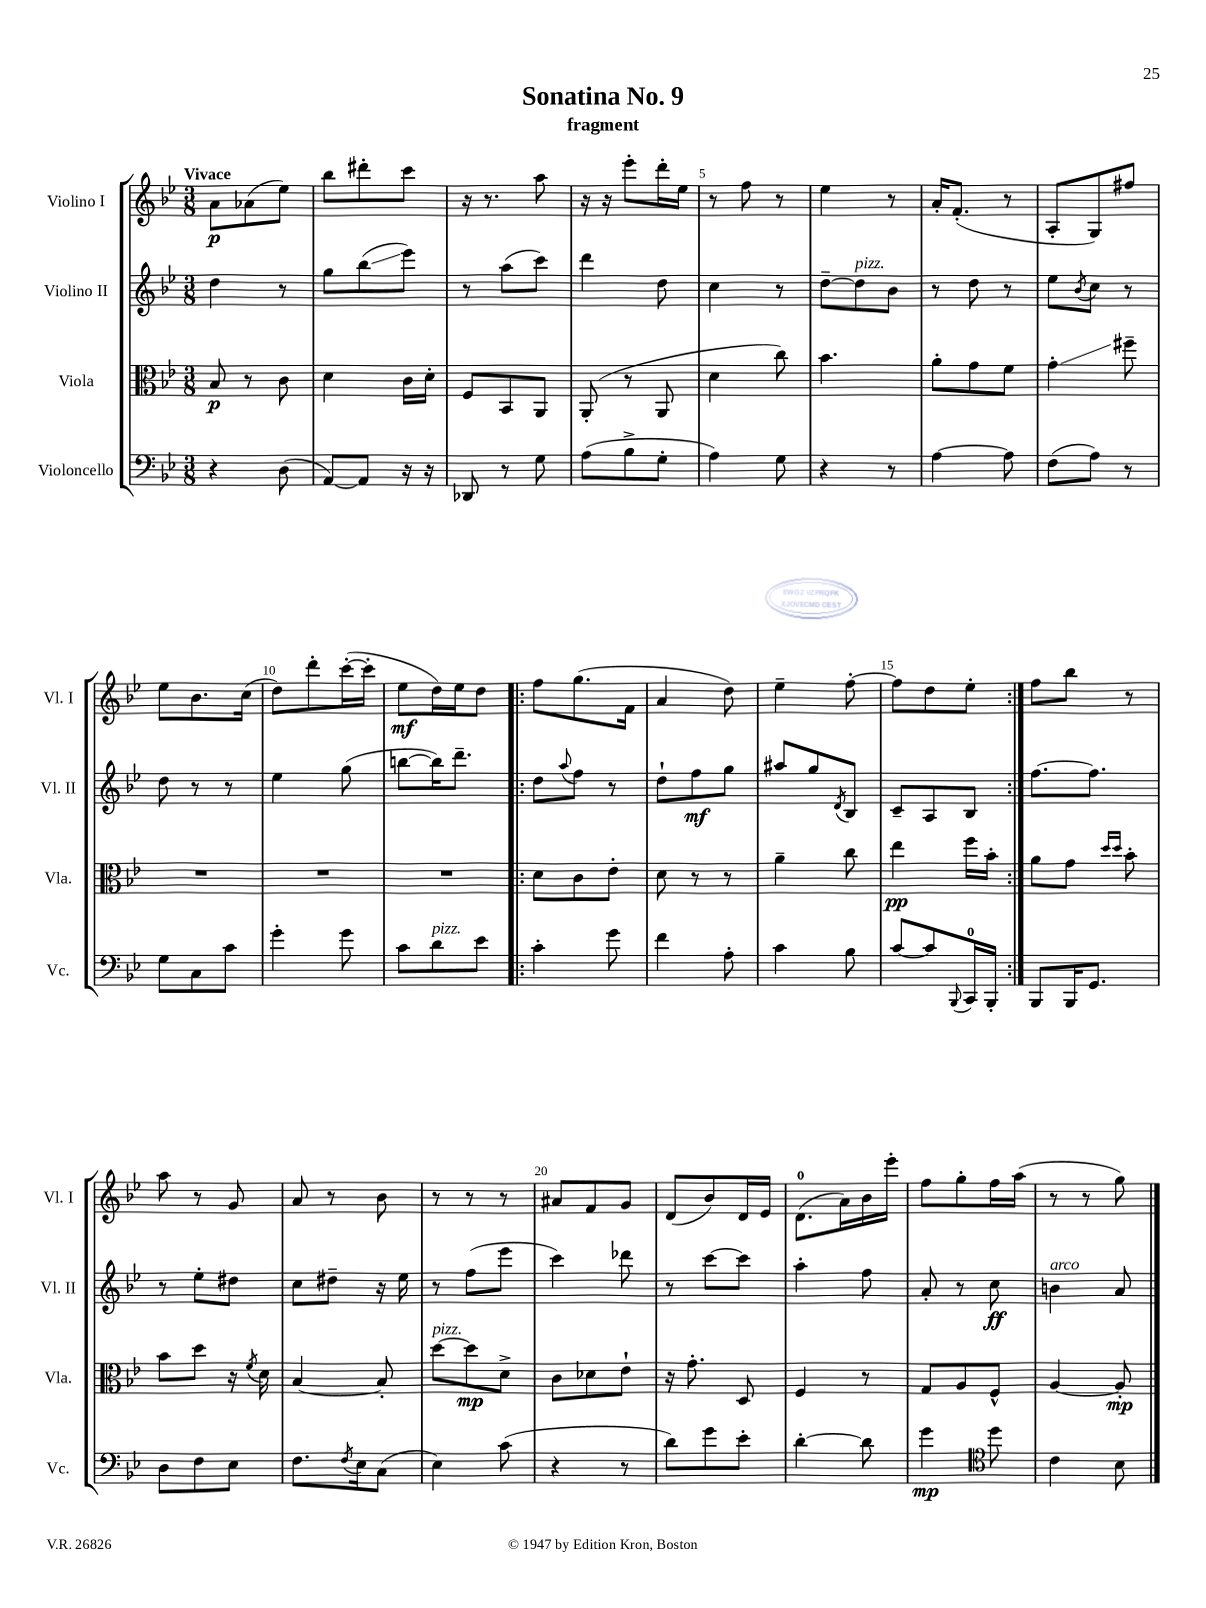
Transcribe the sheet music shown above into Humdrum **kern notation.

**kern	**kern	**kern	**kern
*staff4	*staff3	*staff2	*staff1
*clefF4	*clefC3	*clefG2	*clefG2
*k[b-e-]	*k[b-e-]	*k[b-e-]	*k[b-e-]
*M3/8	*M3/8	*M3/8	*M3/8
4r	8B-/	4dd\	8a\L
.	8r	.	(8a-\
(8D\	8c\	8r	8ee-\J)
=	=	=	=
[8AA/L)	4d\	8gg\L	8bb-\L
8AA/]J	.	(8bb-\	8ddd#'\
16r	16c\LL	8eee-\J)	8ccc\J
16r	16d'\JJ	.	.
=	=	=	=
8DD-/	8F/L	8r	16r
.	.	.	8.r
8r	8BB-/	(8aa\L	.
8G\	8AA/J	8ccc\J)	8aa\
=	=	=	=
(8A\L	(8AA'/	4ddd\	16r
.	.	.	16r
8B-^\	8r	.	8eee-'\L
8G'\J	8AA/	8dd\	16ddd'\L
.	.	.	16ee-\JJ
=	=	=	=
4A\)	4d\	4cc\	8r
.	.	.	8ff\
8G\	8cc\)	8r	8r
=	=	=	=
4r	4.b-\	[8dd~\L	4ee-\
.	.	8dd\]	.
8r	.	8b-\J	8r
=	=	=	=
[4A\	8a'\L	8r	16a'/LK
.	.	.	(8.f'/J
.	8g\	8dd\	.
8A\]	8f\J	8r	8r
=	=	=	=
(8F\L	4g'\	8ee-\L	8A'/L
.	.	8qb-/	.
8A\J)	.	8cc\J	8G/)
8r	8ff#~\	8r	8ff#/J
=	=	=	=
8G\L	4.r	8dd\	8ee-\L
8C\	.	8r	8.b-\
8c\J	.	8r	.
.	.	.	(16cc\Jk
=	=	=	=
4g'\	4.r	4ee-\	8dd\L)
.	.	.	8ddd'\
8g\	.	(8gg\	([16ccc'\L
.	.	.	16ccc'\]JJ
=	=	=	=
8c\L	4.r	[8bb\L	8ee-\L
8d\	.	16bb\]K)	16dd\L)
.	.	8.ddd~\J	16ee-\J
8e-\J	.	.	8dd\J
=!|:	=!|:	=!|:	=!|:
4c'\	8d\L	8dd\L	8ff\L
.	.	8qqaa/	.
.	8c\	8ff\J	(8.gg\
8g\	8e-'\J	8r	.
.	.	.	16f\Jk
=	=	=	=
4f\	8d\	8dd`\L	4a/
.	8r	8ff\	.
8A'\	8r	8gg\J	8dd\)
=	=	=	=
4c\	4a~\	8aa#/L	4ee-~\
.	.	8gg/	.
.	.	8qd/	.
8B-\	8cc\	8B-/J	[8ff'\
=	=	=	=
[8c/L	4ee-\	8c~/L	8ff\]L
8c/]	.	8A/	8dd\
8qqBBB-/	.	.	.
16CC/L	16ff\LL	8B-/J	8ee-'\J
16BBB-'/JJ	16b-'\JJ	.	.
=:|!	=:|!	=:|!	=:|!
8BBB-/L	8a\L	[8.ff\L	8ff\L
16BBB-/K	8g\J	.	8bb-\J
8.GG/J	.	8.ff\]J	.
.	16qqdd/LL	.	.
.	16qqdd/JJ	.	.
.	8b-'\	.	8r
=	=	=	=
8D\L	8b-\L	8r	8aa\
8F\	8dd\J	8ee-'\L	8r
8E-\J	16r	8dd#\J	8g/
.	8qf/	.	.
.	16d\	.	.
=	=	=	=
8.F\L	[4B-/	8cc\L	8a/
.	.	8dd#~\J	8r
8qF/	.	.	.
16E-\k	.	.	.
(8C\J	8B-'/]	16r	8b-\
.	.	16ee-\	.
=	=	=	=
4E-\)	[8dd\L	8r	8r
.	8dd\]	(8ff\L	8r
(8c\	8d^\J	8eee-\J	8r
=	=	=	=
4r	8c\L	4ccc\)	8a#/L
.	8d-\	.	8f/
8r	8e-`\J	8ddd-\	8g/J
=	=	=	=
8d\L)	16r	8r	(8d/L
.	8.g'\	.	.
8g\	.	[8ccc\L	8b-/)
8e-'\J	8D/	8ccc\]J	16d/L
.	.	.	16e-/JJ
=	=	=	=
[4d'\	4F/	4aa'\	(8.d\L
.	.	.	16a\L)
8d\]	8r	8ff\	16b-\
.	.	.	16eee-'\JJ
=	=	=	=
4g\	8G/L	8a'/	8ff\L
.	8A/	8r	8gg'\
*clefC4	*	*	*
8dd\	8F^^/J	8cc\	16ff\L
.	.	.	(16aa\JJ
=	=	=	=
4c\	[4A/	4b\	8r
.	.	.	8r
8B-\	8A'/]	8a/	8gg\)
==	==	==	==
*-	*-	*-	*-
